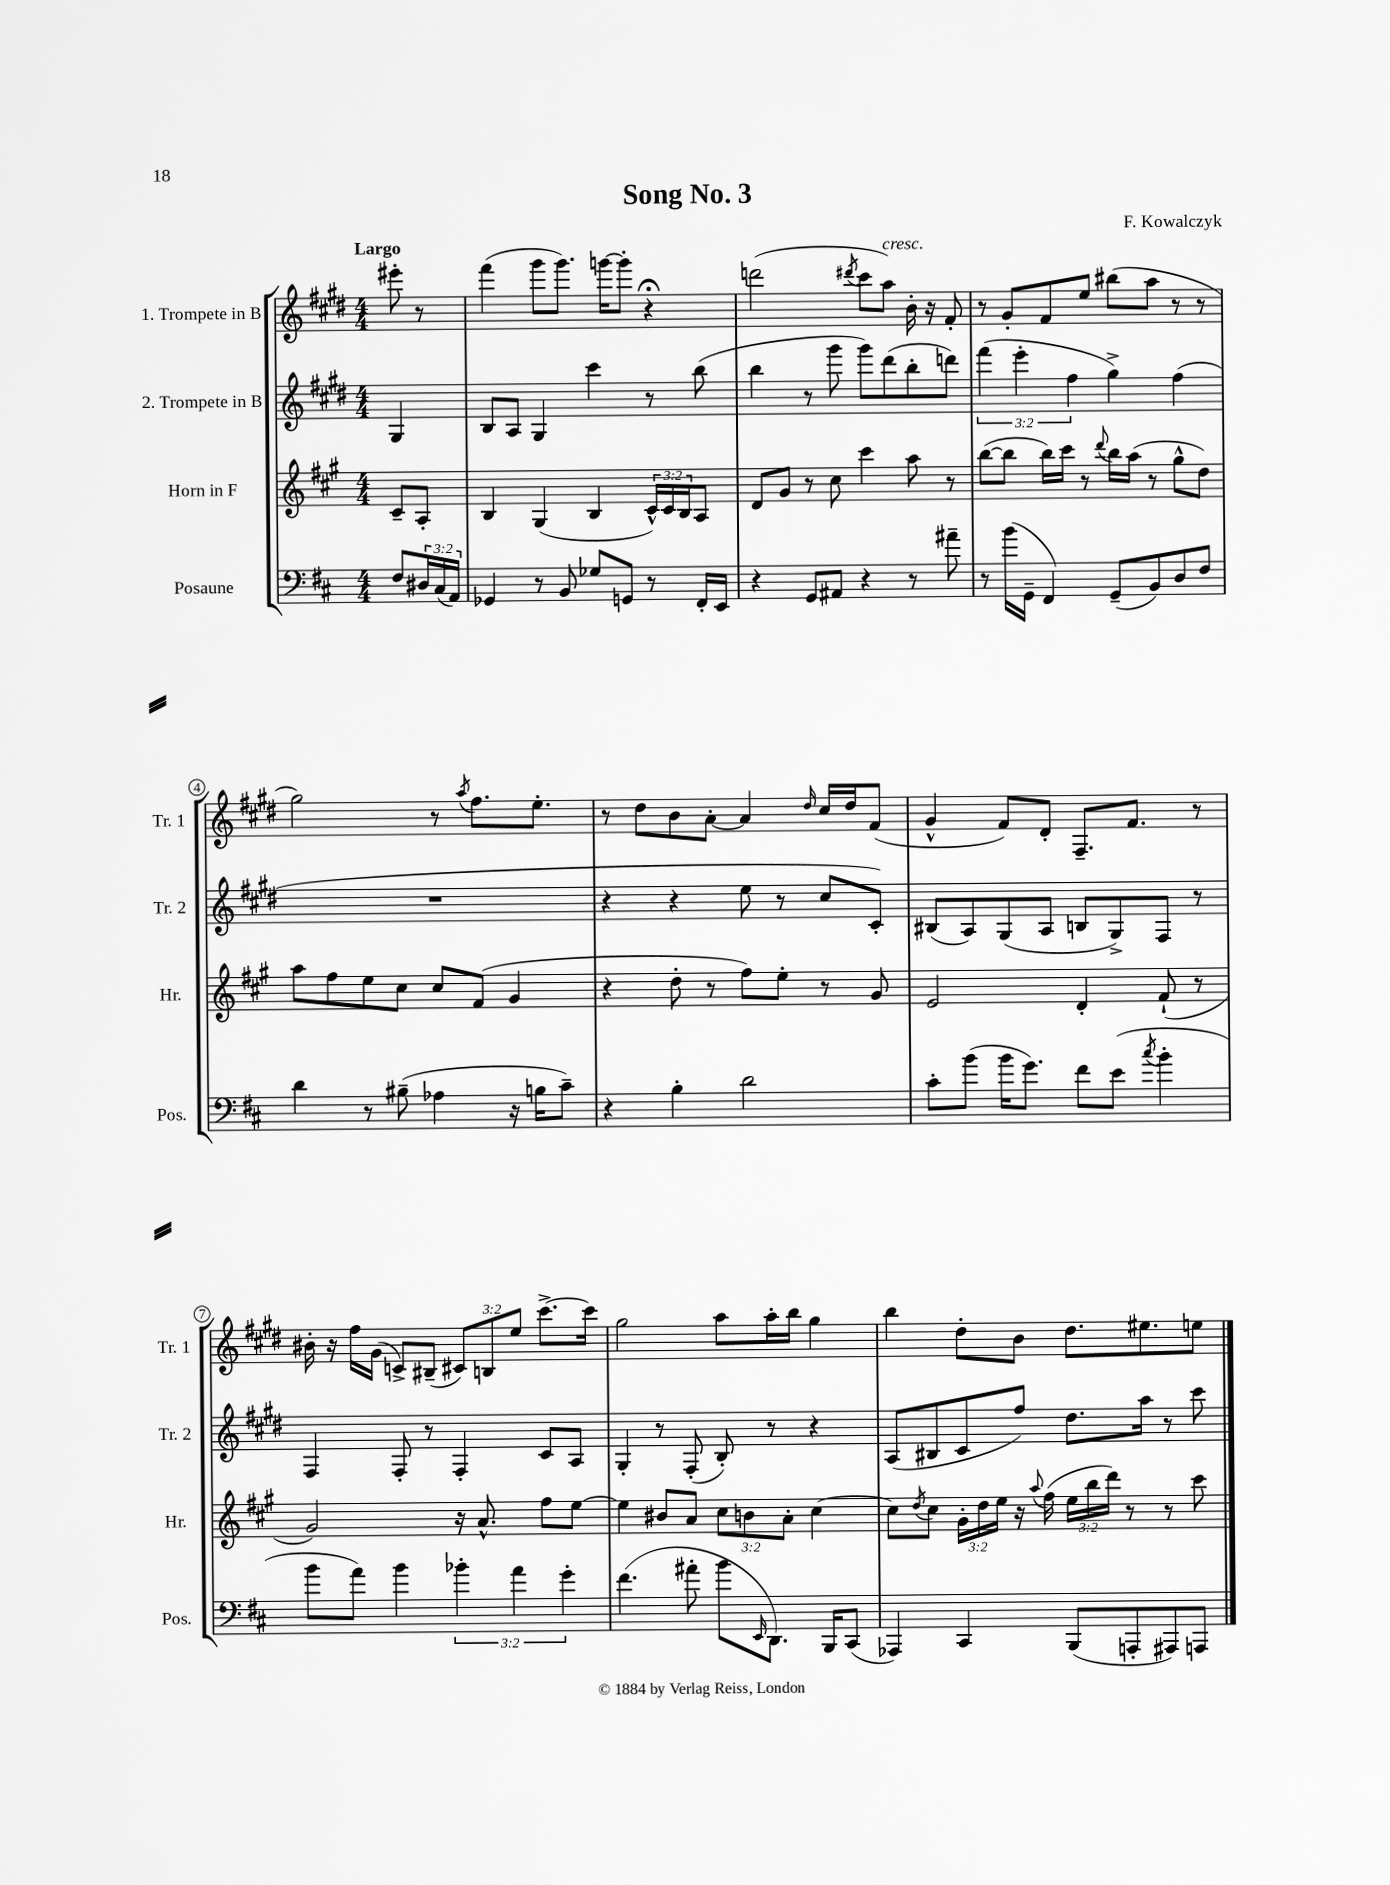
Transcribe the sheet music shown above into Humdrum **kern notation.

**kern	**kern	**kern	**kern
*part4	*part3	*part2	*part1
*staff4	*staff3	*staff2	*staff1
*I"Posaune	*I"Horn in F	*I"2. Trompete in B	*I"1. Trompete in B
*I'Pos.	*I'Hr.	*I'Tr. 2	*I'Tr. 1
*clefF4	*clefG2	*clefG2	*clefG2
*k[f#c#]	*k[f#c#g#]	*k[f#c#g#d#]	*k[f#c#g#d#]
*M4/4	*M4/4	*M4/4	*M4/4
=	=	=	=
!	!	!	!LO:TX:a:B:t=Largo
8F#/L	8c#~/L	4G#/	8eee#X'\
24D#X/L	8A'/J	.	8r
(24C#/	.	.	.
24AA/JJ)	.	.	.
=1	=1	=1	=1
4GG-X/	4B/	8B/L	(4fff#\
.	.	8A/J	.
8r	(4G#/	4G#/	8ggg#\L
8BB/	.	.	8.ggg#\J)
8G-X/L	4B/	4ccc#\	.
.	.	.	[16gggn\KL
8GGn/J	.	.	8ggg'\J]
8r	24c#^^/LL)	8r	4r;<
.	24c#/	.	.
.	24B/J	.	.
16FF#'/LL	8A/J	(8bb\	.
16EE/JJ	.	.	.
=2	=2	=2	=2
4r	8d/L	4bb\	(2dddn\
.	8g#/J	.	.
8GG/L	8r	8r	.
8AA#X/J	8cc#\	8ggg#\	.
.	.	.	8qddd#X/
4r	4ccc#\	8ggg#\L)	8ccc#\L
!	!	!	!LO:TX:a:i:t=cresc.
.	.	(8ddd#\	8aa\J)
8r	8aa\	8bb'\	16b'\
.	.	.	16r
8a#X~\	8r	8dddn\J)	8f#'/
=3	=3	=3	=3
8r	([8bb\L	(6fff#\	8r
(16b\LL	8bb\J]	.	8g#'/L
.	.	6eee'\	.
16GG~\JJ	.	.	.
4FF#/)	16bb\LL)	.	8f#/
.	16ccc#\JJ	.	.
.	.	6ff#\	.
.	8r	.	8ee/J
.	8qqddd/	.	.
(8GG~/L	16bb\LL	4gg#^\)	(8bb#X\L
.	(16aa\JJ	.	.
8BB/)	8r	.	8aa\J
8D/	8gg#^^\L	(4ff#\	8r
8F#/J	8dd\J)	.	8r
!!LO:LB:g=z
=4	=4	=4	=4
4d\	8aa\L	1r	2gg#\)
.	8ff#\	.	.
8r	8ee\	.	.
(8B#X~\	8cc#\J	.	.
4A-X\	8cc#/L	.	8r
.	.	.	8qaa/
.	(8f#/J	.	8.ff#\L
16r	4g#/	.	.
16Bn\KL	.	.	8.ee'\J
8c#~\J)	.	.	.
=5	=5	=5	=5
4r	4r	4r	8r
.	.	.	8dd#\L
4B'\	8dd'\	4r	8b\
.	8r	.	[8a'\J
2d\	8ff#\L)	8ee\	4a/]
.	8ee'\J	8r	.
.	.	.	16qqdd#/
.	8r	8cc#/L	16cc#/LL
.	.	.	16dd#/J
.	8g#/	8c#'/J)	(8f#/J
=6	=6	=6	=6
8c#'\L	2e/	(8B#X/L	4g#^^/
(8b\J	.	8A/)	.
16b\KL	.	(8G#/	8f#/L)
8.g\J)	.	.	.
.	.	8A/J	8d#'/J
8f#\L	4d'/	8Bn/L	8.F#~/L
(8e\J	.	8G#^/)	.
.	.	.	8.f#/J
8qcc#/	.	.	.
4b'\	(8f#`/	8F#/J	.
.	8r	8r	8r
!!LO:LB:g=z
=7	=7	=7	=7
8b\L	2g#/)	4F#/	16b#X'\
.	.	.	16r
8a\J)	.	.	16ff#\LL
.	.	.	(16g#\JJ
4b\	.	8F#'/	8cn^/L)
.	.	8r	(8B#X~/J
6b-X'\	16r	4F#'/	12c#X/L)
.	8.a^^/	.	.
.	.	.	12Bn/
6a\	.	.	12ee/J
.	8ff#\L	8c#/L	[8.ccc#^\L
6g'\	.	.	.
.	[8ee\J	8A/J	.
.	.	.	16ccc#\Jk]
=8	=8	=8	=8
(4.f#\	4ee\]	4G#'/	2gg#\
.	8b#X/L	8r	.
8a#X'\	8a/J	(8F#'/	.
8b\L	12cc#\L	8B'/)	8aa\L
.	12bn\	.	.
16qqEE/	.	.	.
8.DD\J)	.	8r	16aa'\L
.	12a'\J	.	.
.	.	.	16bb\JJ
.	[4cc#\	4r	4gg#\
16BBB/KL	.	.	.
(8CC#/J	.	.	.
=9	=9	=9	=9
4AAA-X/)	8cc#\L]	(8A/L	4bb\
.	8qdd/	.	.
.	8cc#\J	8B#X/	.
4CC#/	24g#'\LL	8c#/	8dd#'\L
.	24dd\	.	.
.	24ee\JJ	.	.
.	16r	8ff#/J)	8b\J
.	8qqaa/	.	.
.	(16ff#\	.	.
(8BBB/L	24ee\LL	8.dd#\L	8.dd#\L
.	24bb\	.	.
.	24ddd\JJ)	.	.
8AAAn'/	8r	.	.
.	.	16aa\Jk	8.ee#X\
8AAA#X/)	8r	8r	.
8AAAn/J	8ccc#\	8ccc#\	8een\J
==	==	==	==
*-	*-	*-	*-
